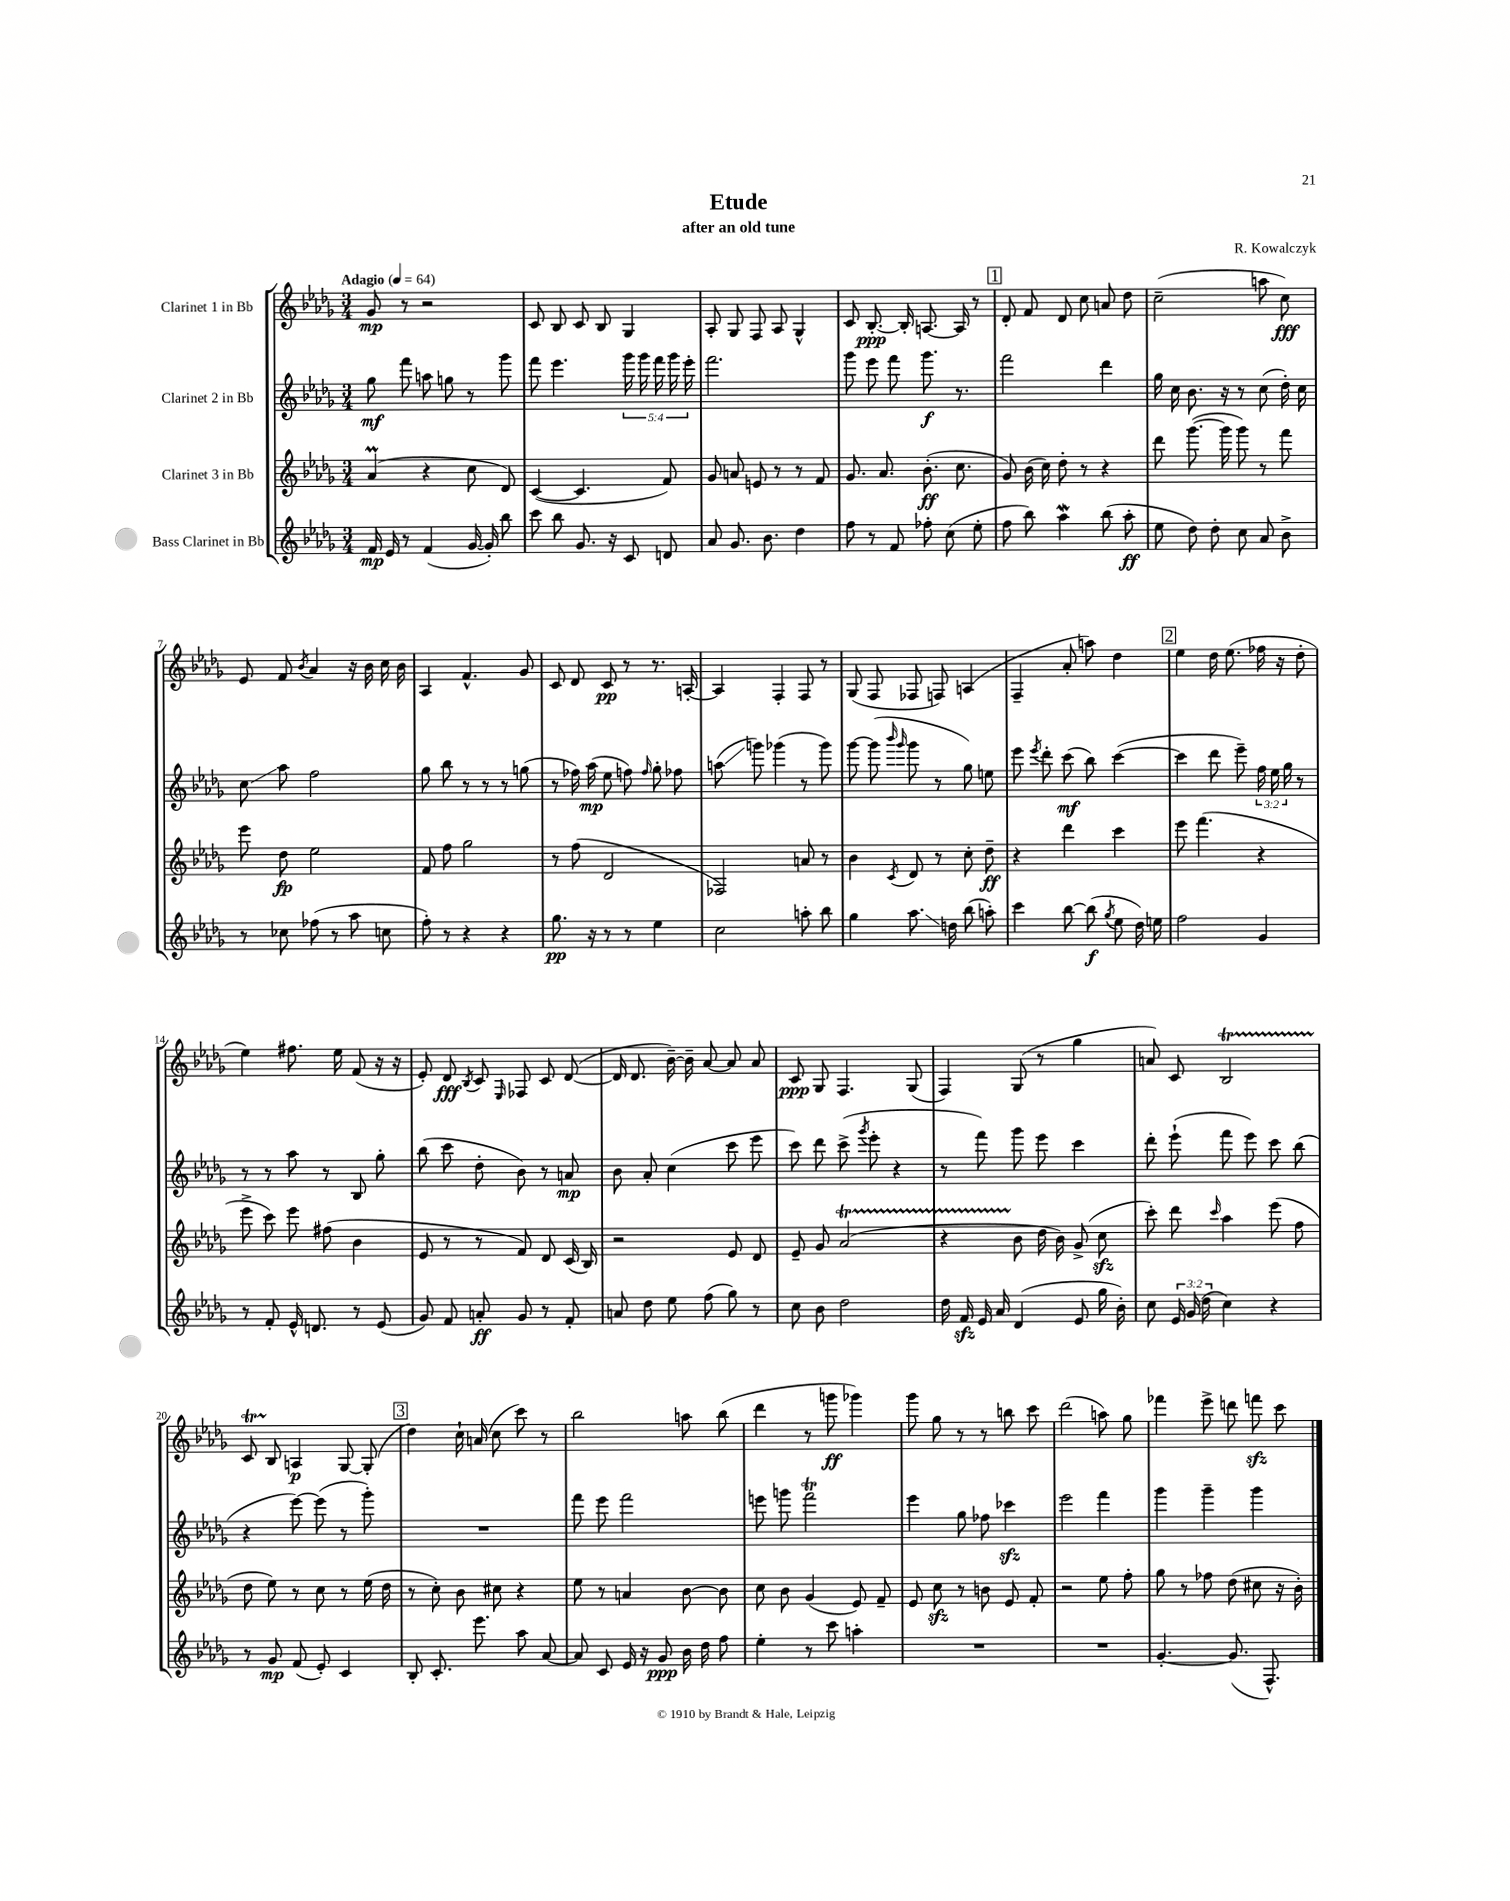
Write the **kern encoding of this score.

**kern	**kern	**kern	**kern
*staff4	*staff3	*staff2	*staff1
*clefG2	*clefG2	*clefG2	*clefG2
*k[b-e-a-d-g-]	*k[b-e-a-d-g-]	*k[b-e-a-d-g-]	*k[b-e-a-d-g-]
*M3/4	*M3/4	*M3/4	*M3/4
*MM64	*MM64	*MM64	*MM64
16f	(4a-	8gg-	8g-
16e-	.	.	.
8r	.	8fff	8r
(4f	4r	8aa	2r
.	.	8gg	.
[16g-	8cc	8r	.
16g-'])	.	.	.
8bb-	8d-)	8ggg-	.
=	=	=	=
8ccc	([4c	8fff	8c
8bb-	.	4.eee-	8B-
8.g-	4.c]	.	8c
.	.	.	8B-
16r	.	.	.
8c	.	20ggg-	4G-
.	.	20ggg-	.
.	.	20fff	.
8d	8f)	.	.
.	.	20ggg-	.
.	.	20eee-'	.
=	=	=	=
8a-	8g-	2.fff	8A-'
8.g-	8a	.	8G-
.	8e	.	8F
8.b-	.	.	.
.	8r	.	8A-
4dd-	8r	.	4G-^^
.	8f	.	.
=	=	=	=
8ff	8.g-	8ggg-	8c
8r	.	8eee-	[8.B-'
.	8.a-	.	.
8f	.	8fff	.
.	.	.	16B-']
8ff-'	(8.b-'	8.ggg-	[8.A
(8cc	.	.	.
.	8.cc	8.r	16A]
8ee-'	.	.	8r
=	=	=	=
8ff	8g-)	2fff	8d-'
8bb-)	(16b-	.	8f
.	16cc)	.	.
4aa-	8dd-'	.	8d-
.	8r	.	8cc
(8bb-	4r	4ddd-	8a
8aa-'	.	.	8dd-
=	=	=	=
8ee-	8ddd-	16gg-	(2cc~
.	.	16cc	.
8dd-)	([8.ggg-	8.b-	.
8dd-'	.	.	.
.	16ggg-]	16r	.
8cc	8ggg-)	8r	.
8a-	8r	(8cc	8aa
8b-^	8fff	16dd-')	8cc)
.	.	16cc	.
=	=	=	=
8r	8eee-	8cc	8e-
8cc-	8dd-	8aa-	8f
.	.	.	8qb-
(8ff-	2ee-	2ff	4a-
8r	.	.	.
8aa-	.	.	16r
.	.	.	16b-
8cc	.	.	16cc
.	.	.	16b-
=	=	=	=
8ff')	8f	8gg-	4A-
8r	8ff	8bb-	.
4r	2gg-	8r	4.f^^
.	.	8r	.
4r	.	8r	.
.	.	(8gg	8g-
=	=	=	=
8.gg-	8r	8r	8c
.	(8ff	16ff-)	8d-
16r	.	(16aa-	.
8r	2d-	8ee-	8c
8r	.	8ff)	8r
.	.	16qqff	.
4ee-	.	8gg-'	8.r
.	.	8ff-	.
.	.	.	[16A'
=	=	=	=
2cc	2F-)	(8aa	4A]
.	.	8ggg)	.
.	.	(4ggg-	4F'
8aa'	8a	8r	8F
8bb-	8r	8ggg-)	8r
=	=	=	=
4gg-	4b-	[8ggg-	(8G-
.	.	(8ggg-]	8F
.	.	16qqbbb-	.
.	8qc	16qqggg-	.
8.aa-	8d-	8ggg-	8F-
.	8r	8r	8F)
16dd	.	.	.
(8bb-	8cc'	8gg-)	(4A
8aa')	8dd-~	8ee	.
=	=	=	=
4ccc	4r	8eee-	4F~
.	.	8qeee-	.
.	.	8ddd-'	.
[8bb-	4ddd-	(8ccc	8a-'
(8bb-]	.	8bb-)	8aa)
8qgg-	.	.	.
8ee-	4ccc	([4ccc	4dd-
16dd-)	.	.	.
16ee	.	.	.
=	=	=	=
2ff	8eee-	4ccc]	4ee-
.	(4.fff	.	.
.	.	8ddd-	16dd-
.	.	.	(8.ee-
.	.	8eee-~)	.
4g-	4r	24ff	16ff-
.	.	24ee-	.
.	.	.	16r
.	.	24gg-	.
.	.	8r	8dd-'
=	=	=	=
8r	8eee-^	8r	4ee-)
8f'	8ccc)	8r	.
16e-^^	8eee-	8aa-	8.ff#
8.d	.	.	.
.	(8ff#	8r	.
.	.	.	16ee-
8r	4b-	8B-	(8f
(8e-	.	8gg-'	16r
.	.	.	16r
=	=	=	=
8g-)	8e-	(8bb-	8e-')
8f	8r	8ccc	8d-
.	.	.	8qB-
8a'	8r	8dd-'	8c
.	.	.	16qqE-
8g-	8f)	8b-)	8F-
8r	8d-	8r	8c
8f'	(16c	8a	([8d-
.	16B-)	.	.
=	=	=	=
8a	2r	8b-	16d-]
.	.	.	8.d-
8dd-	.	8a-'	.
8ee-	.	(4cc	[16b-~)
.	.	.	16b-~]
(8ff	.	.	[8a-
8gg-)	8e-	8ccc	8a-]
8r	8d-	8eee-	8a-
=	=	=	=
8cc	8e-~	8ccc)	8c
8b-	8g-	8ddd-	8G-
2dd-	(2a-	(8ccc^	4.F
.	.	8qggg-	.
.	.	8eee-'	.
.	.	4r	.
.	.	.	(8G-
=	=	=	=
16dd-	4r	8r	4F)
16f	.	.	.
16e-	.	8fff)	.
16a-	.	.	.
(4d-	8b-	8ggg-	(8G-
.	16dd-	8eee-	8r
.	16b-)	.	.
8e-	(8g-^	4ccc	4gg-
16gg-	8cc	.	.
16b-')	.	.	.
=	=	=	=
8cc	8ccc')	8ddd-'	8a)
24e-	8ddd-	(8eee-`	8c
(24g-	.	.	.
24dd-	.	.	.
.	16qqccc	.	.
4cc)	4aa-	8fff	2B-
.	.	8eee-)	.
4r	(8eee-	8ccc	.
.	8ff	(8bb-	.
=	=	=	=
8r	8dd-	4r	8c
8g-	8ee-)	.	8B-
(8f	8r	[8eee-)	4A
8e-')	8cc	(8eee-]	.
4c	8r	8r	[8G-
.	(16ee-	8ggg-')	(8G-']
.	16dd-	.	.
=	=	=	=
8B-'	8r	2.r	4dd-)
8.c'	8cc')	.	.
.	8b-	.	16cc`
8.eee-	.	.	(16a
.	8cc#	.	8cc
8aa-	4r	.	8ccc)
[8a-	.	.	8r
=	=	=	=
8a-]	8ee-	8fff	2bb-
8c	8r	8eee-	.
16e-	4a	2fff	.
16r	.	.	.
8g-	.	.	.
16b-	[8b-	.	8aa
16dd-	.	.	.
8ff	8b-]	.	(8bb-
=	=	=	=
4ee-'	8cc	8eee	4ddd-
.	8b-	8ggg	.
8r	(4g-	2fff	8r
8ccc	.	.	8ggg
4aa'	8e-)	.	4ggg-)
.	8f~	.	.
=	=	=	=
2.r	8e-	4eee-	8ggg-
.	8cc	.	8gg-
.	8r	8gg-	8r
.	8b	8ff-	8r
.	8e-	4ccc-	8bb
.	8f'	.	8ccc
=	=	=	=
2.r	2r	2eee-	(2ddd-
.	8ee-	4fff	8aa)
.	8ff'	.	8gg-
=	=	=	=
[4.g-'	8gg-	4ggg-	4fff-
.	8r	.	.
.	8ff-	4ggg-~	8eee-^
(8.g-]	(8dd-	.	8ddd
.	8cc#	4ggg-	8fff
8.F^^)	.	.	.
.	16r	.	8ccc
.	16b-')	.	.
==	==	==	==
*-	*-	*-	*-
